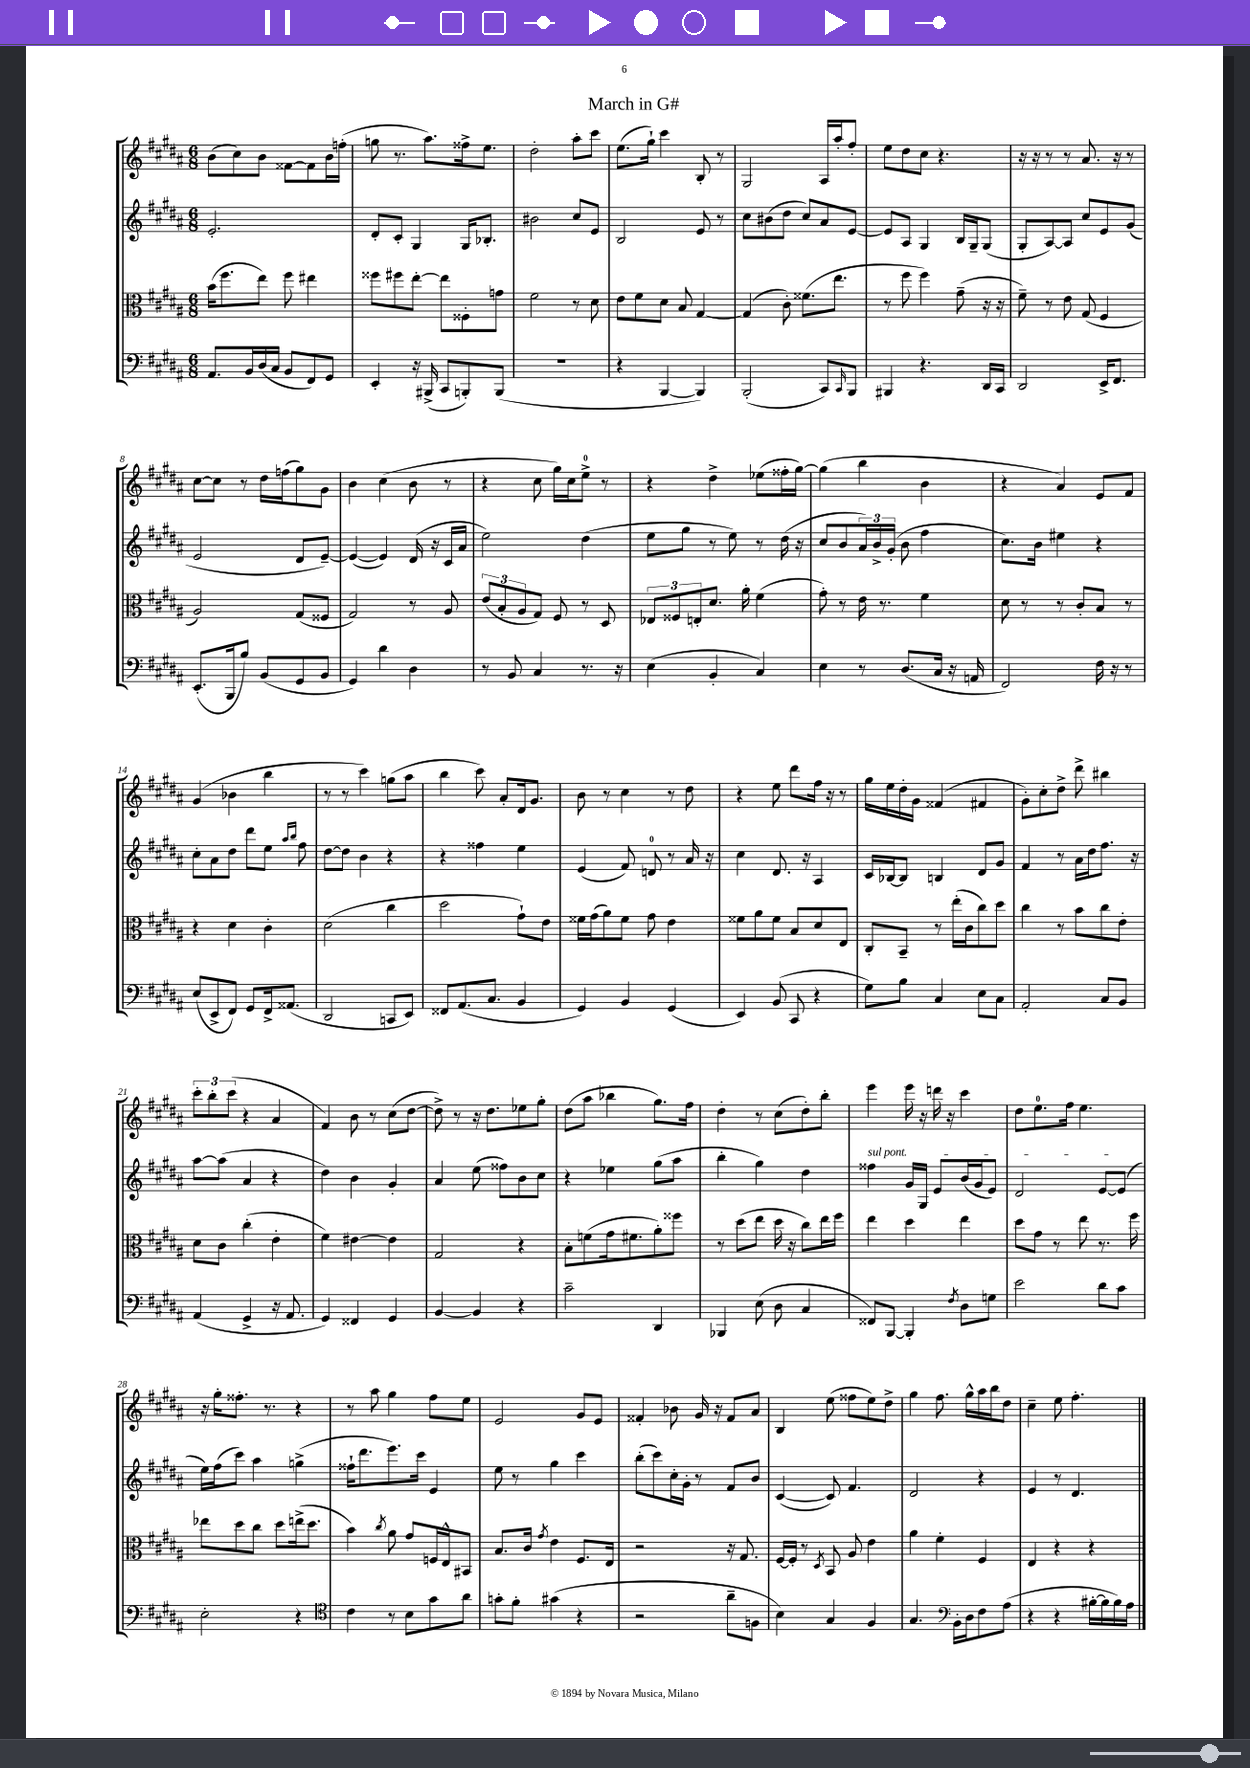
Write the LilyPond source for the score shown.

\header { title = "March in G#" }
<<
\new StaffGroup <<
\new Staff = "s0" {
    \clef treble \key b \major \numericTimeSignature \time 6/8
    b'8( cis''8) b'8 fisis'8~ fisis'8 b'16 f''16-.( |
    g''8 r8. ais''8.) fisis''16-> e''8. |
    dis''2-. ais''8-. cis'''8 |
    e''8.( gis''16-!) cis'''4 b8-. r8 |
    gis2 ais16 ais''16-. fis''8-. |
    e''8 dis''8 cis''8 r4. |
    r16 r16 r8 r8 ais'8. r16 r8 |
    cis''8~ cis''8 r8 dis''16 f''16( gis''8) gis'8 |
    b'4 cis''4( b'8 r8 |
    r4 cis''8 gis''16) cis''16 e''8-0-> r8 |
    r4 dis''4-> ees''8( fisis''16-. gis''16~) |
    gis''4( b''4 b'4 |
    r4 ais'4) e'8 fis'8 |
    gis'4( bes'4 b''4 |
    r8 r8 cis'''4) g''8( ais''8 |
    b''4 cis'''8) ais'8-. dis'16 gis'8. |
    b'8 r8 cis''4 r8 dis''8 |
    r4 e''8 dis'''8 fis''16 r16 r8 |
    gis''16 e''16 dis''16-. gis'16 fisis'4( fis'4 |
    gis'8-.) cis''8-. dis''8-> dis'''8-> bis''4 |
    \tuplet 3/2 { cis'''8-. b''8-. cis'''8( } r4 ais'4 |
    fis'4) b'8 r8 cis''8( dis''8~ |
    dis''8->) r8 r16 dis''8. ees''8 gis''8-. |
    dis''8( ais''8 bes''4 gis''8.) fis''16 |
    dis''4-. r8 cis''8( dis''8-.) b''8-. |
    e'''4 e'''16 r16 d'''16 r16 cis'''4 |
    dis''8 e''8.-0 fis''16 e''4. |
    r16 gis''16-. fisis''8.-. r8. r4 |
    r8 ais''8 gis''4 fis''8 e''8 |
    e'2 gis'8 e'8 |
    fisis'4-. bes'8 gis'16 r16 fisis'8 ais'8 |
    b4 e''8( fisis''8 e''8) dis''8-> |
    gis''4 fis''8. gis''16-^ ais''16 b''16 dis''8 |
    cis''4-- e''8 fis''4.-. \bar "|." |
}
\new Staff = "s1" {
    \clef treble \key b \major \numericTimeSignature \time 6/8
    e'2.-. |
    dis'8-. cis'8-. gis4 gis16 bes8.-. |
    bis'2 cis''8 e'8 |
    b2 e'8 r8 |
    cis''8 bis'8( dis''8 cis''8) ais'8 e'8~ |
    e'8 ais8 gis4 b16 gis16-- gis8( |
    gis8-. ais8~) ais8 cis''8 e'8 gis'8( |
    e'2 dis'8 e'8~--) |
    e'4~( e'4) dis'16( r16 cis'16 ais'16 |
    e''2) dis''4( |
    e''8 gis''8 r8 e''8) r8 dis''16( r16 |
    cis''8 b'8 \tuplet 3/2 { ais'16) b'16-> gis'16-.( } b'8 fis''4 |
    cis''8.) b'16 eis''4 r4 |
    cis''8-. ais'8 dis''8 dis'''8 e''8 \grace { ais''16 b''16 } fis''8 |
    dis''8~ dis''8 b'4 r4 |
    r4 fisis''4 e''4 |
    e'4( fis'8) d'8-0 r8 ais'16 r16 |
    cis''4 dis'8. r16 ais4 |
    cis'16 bes16~ bes8 b4 dis'8 gis'8 |
    fis'4 r8 ais'16 dis''16 fis''8. r16 |
    ais''8~ ais''8( ais'4 r4 |
    dis''4) b'4 gis'4-. |
    ais'4 e''8( fisis''8) b'8 cis''8 |
    r4 ees''4 gis''8( ais''8 |
    b''4-. gis''4) dis''4 |
    \once \override TextSpanner.bound-details.left.text = \markup { \italic "sul pont." } fisis''4\startTextSpan gis'16 gis16 e'8 b'16( gis'16 e'8) |
    dis'2 e'8~ e'8\stopTextSpan( |
    e''16) fis''16( cis'''8) ais''4 g''4->( |
    fisis''16-! dis'''8. e'''8.) cis'''16 e'4 |
    e''8 r8 gis''4 cis'''4 |
    b''8-.( cis'''8) cis''16-. gis'16-. r8 fis'8 b'8 |
    cis'4~( cis'8) fis'4. |
    dis'2 r4 |
    e'4 r8 dis'4. \bar "|." |
}
\new Staff = "s2" {
    \clef alto \key b \major \numericTimeSignature \time 6/8
    b'16( fis''8. e''8) fis''8 eis''4 |
    fisis''8 fis''8 e''8~-. e''8 fisis8-. g'8 |
    fis'2 r8 dis'8 |
    e'8 fis'8 dis'8 b8 gis4~ |
    gis4( cis'8-.) fisis'8.( e''8. |
    r8 fis''8 fis''4) gis'8--( r16 r16 |
    fis'8--) r8 e'8 gis8( fis4 |
    ais2) gis8( fisis8 |
    gis2) r8 ais8 |
    \tuplet 3/2 { e'8( b8-. ais8 } gis8) fis8 r8 dis8 |
    \tuplet 3/2 { ees8 fisis8 e8-. } dis'8. ais'16-. fis'4( |
    gis'8-.) r8 e'16 r8. fis'4 |
    dis'8 r8 r8 cis'8-. b8 r8 |
    r4 dis'4 cis'4-. |
    dis'2( cis''4 |
    dis''2 gis'8-!) e'8 |
    fisis'16 gis'16( ais'8) fisis'8 gis'8 e'4 |
    fisis'8 ais'8 fisis'8 b8 dis'8 e8 |
    cis8-. b,8-- r8 e''16-.( cis'16 cis''8) dis''8 |
    cis''4 r8 b'8 cis''8 e'8-. |
    dis'8 cis'8 cis''4-.( e'4-. |
    fis'4) eis'4~ eis'4 |
    gis2 r4 |
    b8-. f'8( gis'16 fis'8. ais'8-.) fisis''8 |
    r8 dis''8( e''8 dis''16 r16 cis''8) e''16 fis''16 |
    e''4 dis''4 e''4 |
    dis''8 gis'8 r8 e''8 r8. fis''16 |
    ees''8 dis''8 cis''8 dis''8 e''16->( dis''8. |
    b'4) \acciaccatura { cis''8 } ais'8 gis'8 f16 e16-^ bis,8 |
    b8. cis'16 \acciaccatura { gis'8 } e'4 fis8. e16 |
    r2 r16 gis8. |
    fis16~ fis16-. r8 \acciaccatura { dis8 } b,8 ais8 e'4 |
    ais'4 fis'4-. fis4 |
    e4 r4 r4 \bar "|." |
}
\new Staff = "s3" {
    \clef bass \key b \major \numericTimeSignature \time 6/8
    ais,8. b,16 dis16( cis16 b,8 fis,8) gis,8 |
    e,4-. r16 bis,,16->( cis,8 b,,8-.) b,,8( |
    R2. |
    r4 b,,4~ b,,4) |
    b,,2-.( cis,8) \grace { cis,16 } b,,8 |
    bis,,4 r4. dis,16 cis,16 |
    dis,2 e,16-> fis,8. |
    e,8.-.( b,,16 b8) b,8( gis,8 b,8 |
    gis,4) dis'4 dis4 |
    r8 b,8 cis4 r8. r16 |
    e4( b,4-. cis4) |
    e4 r8 dis8.( cis16 r16 a,16 |
    fis,2) fis16 r16 r8 |
    e8( e,8-> fis,8) gis,8 fis,16-> aisis,8.( |
    dis,2 c,8 e,8) |
    fisis,8 ais,8.( cis8. b,4 |
    gis,4) b,4 gis,4( |
    e,4) b,8( cis,8 r4 |
    gis8) b8 cis4 e8 cis8 |
    ais,2-. cis8 b,8 |
    ais,4( gis,4-> r16 ais,8. |
    gis,4) fisis,4 gis,4 |
    b,4~ b,4 r4 |
    cis'2-- dis,4 |
    bes,,4 e8( dis8 cis4 |
    fisis,8) b,,8~ b,,4-. \acciaccatura { fis8 } dis8 g8 |
    e'2 dis'8 cis'8 |
    e2-. r4 |
    \clef tenor cis'4 r8 b8 gis'8 ais'8 |
    g'8-. fis'8-. gis'4( r4 |
    r2 ais'8-- f8 |
    b4) gis4 fis4 |
    gis4. \clef bass b,16-. dis16 fis8 ais8( |
    r4 r4 bis16~-. bis16 bis16) ais16 \bar "|." |
}
>>
>>
